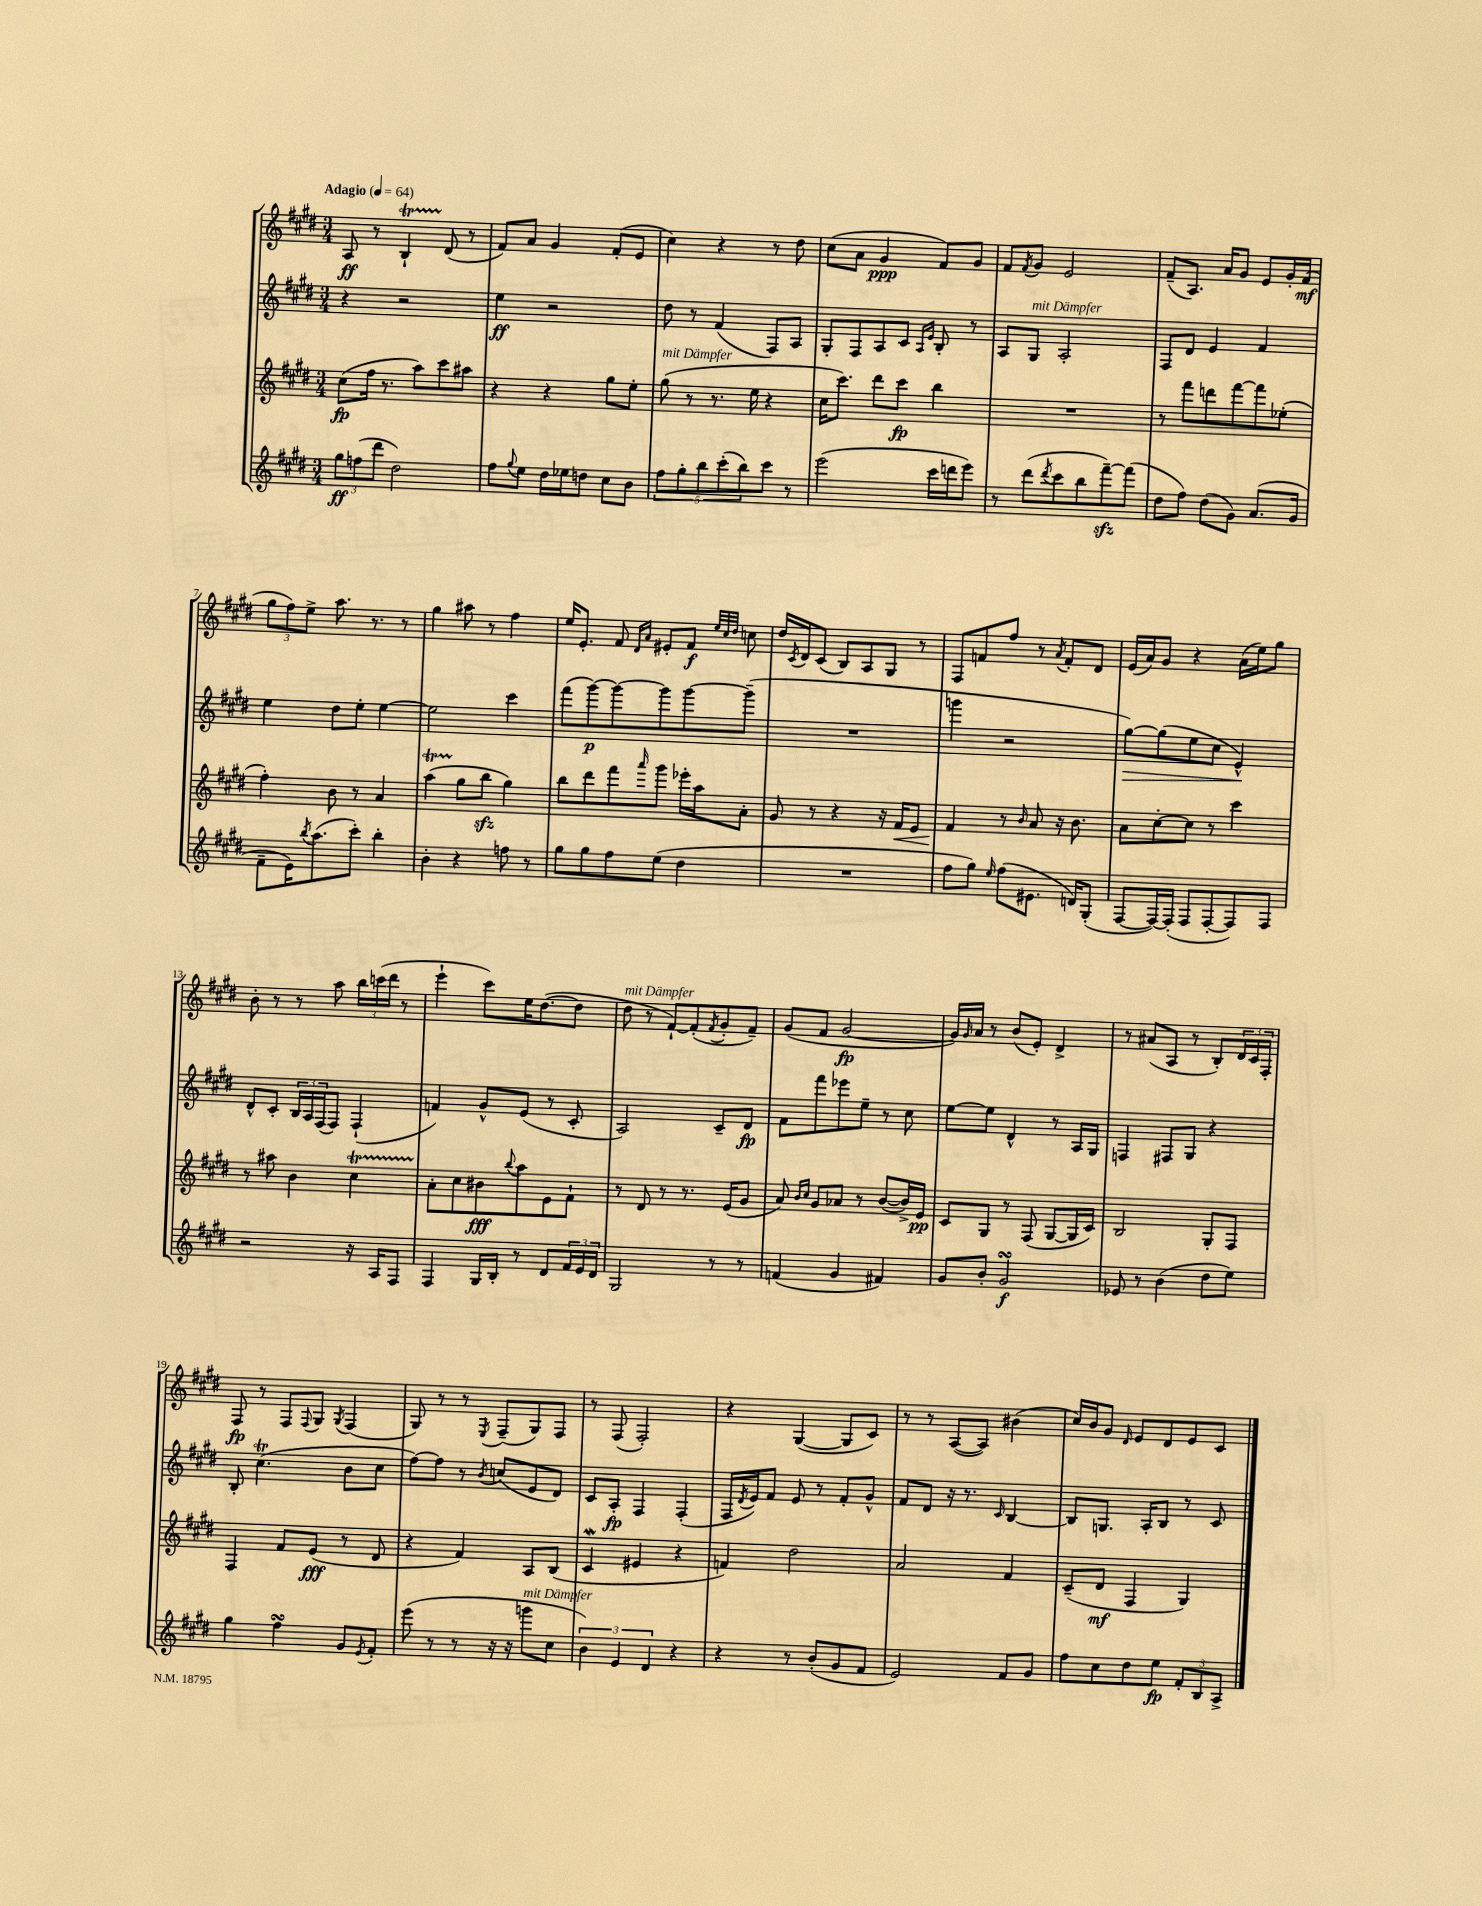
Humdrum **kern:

**kern	**kern	**kern	**kern
*staff4	*staff3	*staff2	*staff1
*clefG2	*clefG2	*clefG2	*clefG2
*k[f#c#g#d#]	*k[f#c#g#d#]	*k[f#c#g#d#]	*k[f#c#g#d#]
*M3/4	*M3/4	*M3/4	*M3/4
*MM64	*MM64	*MM64	*MM64
12gg#	(8cc#	4r	8A
(12ff	.	.	.
.	16ff#	.	8r
12ddd#	.	.	.
.	8.r	.	.
2dd#)	.	2r	4B`
.	8aa)	.	.
.	8ccc#	.	(8d#
.	8aa#	.	8r
=	=	=	=
8ff#	4r	4ee	8f#)
8qqgg#	.	.	.
8ee	.	.	8a
16dd#	4r	2r	4g#
16ee-	.	.	.
8dd	.	.	.
8cc#	8gg#	.	(8f#'
8b	8ee'	.	8e
=	=	=	=
10ff#	(8gg#	8dd#	4cc#)
10gg#'	.	.	.
.	8r	8r	.
10bb	.	.	.
.	8.r	(4f#	4r
(10ccc#'	.	.	.
10bb)	.	.	.
.	16ee	.	.
8ccc#	4r	8F#)	8r
8r	.	8A	8dd#
=	=	=	=
(2eee	16cc#	8G#'	(8cc#
.	8.ccc#)	.	.
.	.	8F#	8a
.	8ddd#	8A	4g#
.	8ccc#	8c#	.
.	.	16qqA	.
.	.	16qqe	.
16ccc#	4bb	8B'	8f#)
16ddd	.	.	.
8eee)	.	8r	8g#
=	=	=	=
8r	2.r	8A	8f#
.	.	.	8qf#
(8ddd#	.	8G#	8g#
8qddd#	.	.	.
8ccc#	.	2A'	2e
8bb	.	.	.
[8fff#~)	.	.	.
(8fff#]	.	.	.
=	=	=	=
8dd#	8r	8F#	(8f#~
8ff#)	8fff#	8d#	8.A)
(8dd#	8ddd	4e	.
.	.	.	16a
8g#)	[8fff#	.	8g#
(8.a	8fff#]	4f#	8e
.	(8ee-'	.	16g#'
16g#	.	.	(16f#
=	=	=	=
8f#~	4ff#')	4ee	12gg#
.	.	.	12ff#)
16e)	.	.	.
.	.	.	12ee^
8qbb	.	.	.
(8.aa	.	.	.
.	8b	8dd#	8.aa
8ccc#')	8r	8ee'	.
.	.	.	8.r
4bb'	4a	[4ee	.
.	.	.	8r
=	=	=	=
4b'	(4aa	2ee]	4gg#
4r	8gg#	.	8aa#
.	8bb	.	8r
8ff	4gg#)	4ccc#	4ff#
8r	.	.	.
=	=	=	=
8gg#	8bb	(8fff#	16ee
.	.	.	8.e'
8gg#	8ddd#	[8ggg#)	.
8ff#	8fff#	8ggg#_	8f#
.	.	.	16qqd#
.	16qqaaa	.	16qqa
(8ee	8ggg#	8ggg#]	8e#'
4dd#	16eee-'	[8ggg#	8f#
.	16aa	.	.
.	.	.	32qqee
.	.	.	32qqcc#
.	.	.	32qqdd#
.	8a'	(8ggg#~]	8cc
=	=	=	=
2.r	8g#	2.r	16dd#
.	.	.	8qc#
.	.	.	16d#
.	8r	.	(8c#
.	4r	.	8B)
.	.	.	8A
.	16r	.	8G#
.	16f#	.	.
.	8e	.	8r
=	=	=	=
8ff#	4f#	4ggg	8F#
8gg#)	.	.	8f
16qqee	.	.	.
(8ff#	8r	2r	8ff#
.	16qqb	.	.
8.e#	8a	.	8r
.	.	.	8qa
.	16r	.	8f'
16d)	8.b	.	.
(8G#'	.	.	8d#
=	=	=	=
[8F#	8a	[8gg#)	(16e
.	.	.	16a)
16F#_)	[8cc#'	(8gg#]	8g#
(16F#']	.	.	.
8F#	8cc#]	8ee	4r
[8F#'	8r	8cc#	.
8F#])	4ccc#	4e^^)	(16a
.	.	.	16ee)
8F#	.	.	8gg#
=	=	=	=
2r	8r	8d#^^	8b'
.	8aa#	8c#'	8r
.	4b	24B	8r
.	.	24A	.
.	.	(24F#	.
.	.	8F#)	8aa
16r	4cc#	(4F#`	24bb
.	.	.	(24ccc
16A	.	.	.
.	.	.	24ddd#
8F#	.	.	8r
=	=	=	=
4F#	8a'	4f)	4eee`
.	8cc#	.	.
16G#	8b#	8g#^^	8ccc#)
16B'	.	.	.
.	8qqbb	.	.
8r	8aa	(8e	16ee
.	.	.	([8.dd#
8d#	8e	8r	.
24f#	8f#`	8c#'	8dd#]
24e	.	.	.
24d#	.	.	.
=	=	=	=
2G#	8r	2A)	8dd#
.	8d#	.	8r
.	8r	.	[8f#`)
.	8.r	.	(8f#']
.	.	.	8qf#
8r	.	8c#~	8g#'
.	(16e	.	.
8r	8g#	8d#	8f#~)
=	=	=	=
(4f	8a)	8f#	(8g#
.	16qqb	.	.
.	16qqcc#	.	.
.	8g#	8fff#	8f#
4g#	8a-	8eee-	[2g#
.	8r	8ee~	.
4f#)	([8b	8r	.
.	16b^])	8cc#	.
.	16e	.	.
=	=	=	=
8g#	8c#	[8ee	16g#])
.	.	.	16qqg#
.	.	.	16a
8b'	8G#	8ee]	8r
2g#	8r	4d#^^	(8b
.	(8F#	.	8e')
.	[8G#	8r	4d#^
.	16G#]	16A	.
.	16c#)	16G#	.
=	=	=	=
8e-	2B	4F	8r
8r	.	.	(8a#
(4b	.	8F#	8A
.	.	8G#	8r
8dd#	8G#'	4r	8B')
8ee)	8F#	.	24d#
.	.	.	24c#
.	.	.	24F#'
=	=	=	=
4gg#	4F#	8B'	8F#
.	.	(4.cc#	8r
4ff#	8f#	.	8F#
.	.	.	8qqF#
.	(8e	.	8G#
.	.	.	8qG#
8g#	8r	8b	(4F#
8qe	.	.	.
8f#'	8d#	8cc#	.
=	=	=	=
(8eee	4r	[8ff#)	8G#)
8r	.	8ff#]	8r
8r	4f#)	8r	8r
.	.	8qb	8qE
16r	.	(8cc	(8F#~
16r	.	.	.
8ggg	8A	8e	8G#)
8cc#	(8B	8d#)	8F#
=	=	=	=
6b)	4c#	8c#	8r
.	.	8A'	(8F#
6e	.	.	.
.	4e#	4F#	2F#')
6d#	.	.	.
4r	4r	(4F#'	.
=	=	=	=
4r	4f)	16F#	4r
.	.	8qd#	.
.	.	16e)	.
.	.	8f#	.
8r	2dd#	8e	([4G#
(8b'	.	8r	.
8g#	.	8f#'	8G#]
8f#	.	8g#^^	8c#)
=	=	=	=
2e)	2a	8f#	8r
.	.	8d#	8r
.	.	16r	([8A
.	.	8.r	.
.	.	.	8A])
.	.	16qqc#	.
8f#	4f#	[4B	(4b#
8g#	.	.	.
=	=	=	=
8ff#	(8c#~	8B]	16cc#)
.	.	.	16b
8cc#	8d#	8.G	8g#
.	.	.	16qqd#
8dd#	4F#	.	8e
.	.	16A'	.
8ee	.	8B	8d#
12f#'	4G#)	8r	8e
12B	.	.	.
.	.	8c#	8c#
12A^	.	.	.
==	==	==	==
*-	*-	*-	*-
